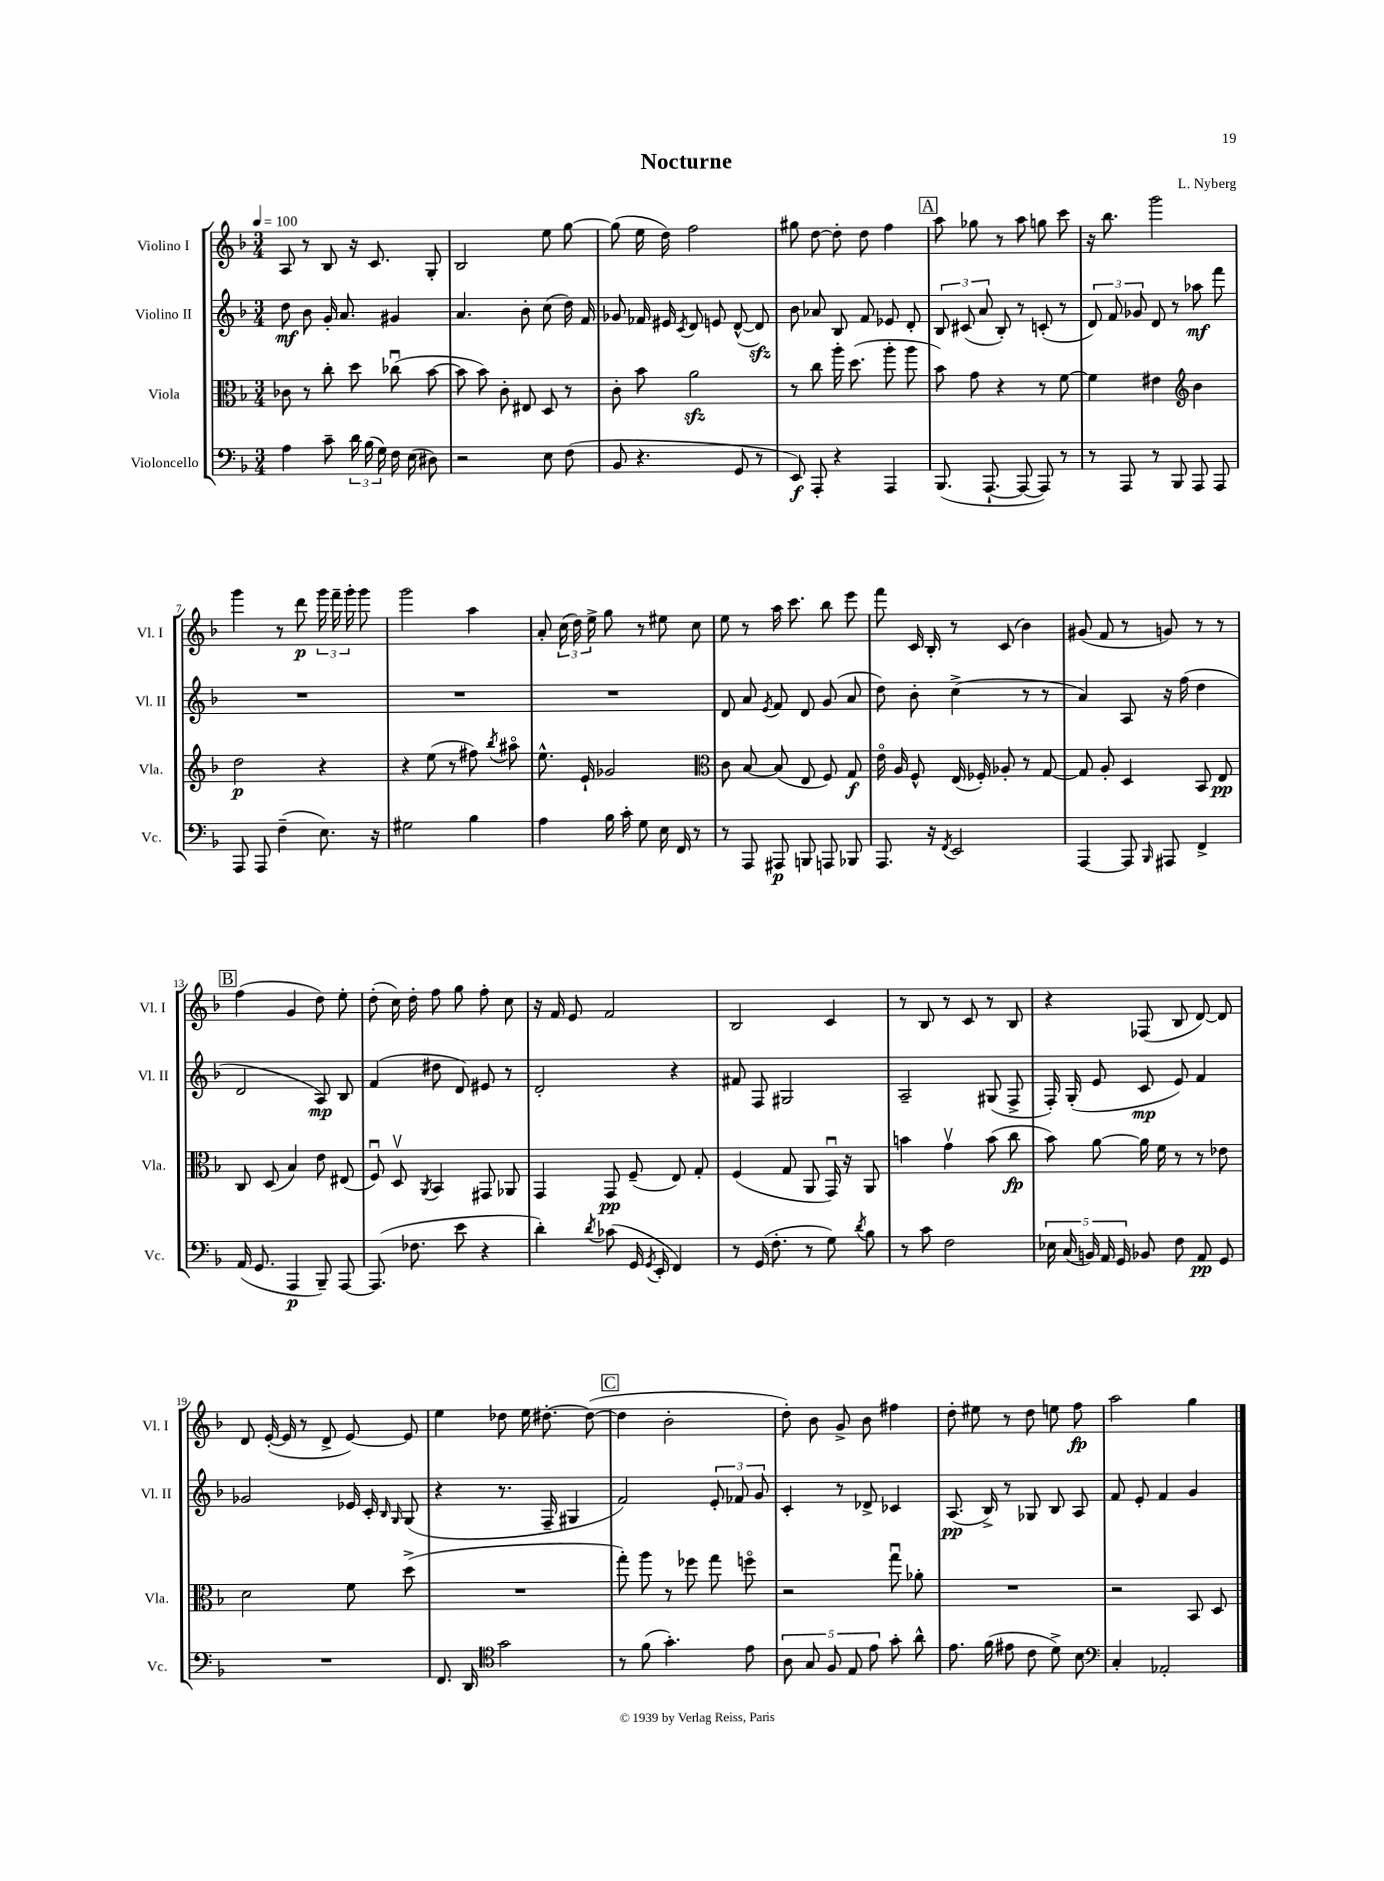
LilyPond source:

\header { title = "Nocturne" composer = "L. Nyberg" }
<<
\new StaffGroup <<
\new Staff = "s0" \with { instrumentName = "Violino I" shortInstrumentName = "Vl. I" } {
    \clef treble \key f \major \numericTimeSignature \time 3/4 \tempo 4 = 100
    \autoBeamOff a8 r8 bes8 r16 c'8. g8-. |
    bes2 e''8 g''8~ |
    g''8( e''16 d''16) f''2 |
    gis''8 d''8~ d''8-. d''8 f''4 |
    \mark \markup { \box "A" } a''8 ges''8 r8 a''8 g''8 c'''8 |
    r16 bes''8. g'''2 |
    g'''4 r8 d'''8\p \tuplet 3/2 { g'''16 f'''16-- g'''16-. } g'''8 |
    g'''2 a''4 |
    a'8-. \tuplet 3/2 { c''16( d''16) e''16-> } g''8 r8 eis''8 c''8 |
    e''8 r8 a''16 c'''8. bes''8 e'''8 |
    f'''8 c'16 bes16-. r8 c'8( bes'4) |
    gis'8( f'8 r8 g'8) r8 r8 |
    \mark \markup { \box "B" } f''4( g'4 d''8) e''8-. |
    d''8-.( c''16) d''16-. f''8 g''8 f''8-. c''8 |
    r16 f'16 e'8 f'2 |
    bes2 c'4 |
    r8 bes8 r8 c'8 r8 bes8 |
    r4 fes8( bes8 d'8~) d'8 |
    d'8 e'16~-.( e'16 r8 d'8-> e'8~) e'8 |
    e''4 des''8 e''16 dis''8.~-. dis''8~( |
    \mark \markup { \box "C" } dis''4 bes'2-. |
    d''8-.) bes'8 g'8-> bes'8 fis''4 |
    d''8-. eis''8 r8 d''8 e''8 f''8\fp |
    a''2 g''4 \bar "|." |
}
\new Staff = "s1" \with { instrumentName = "Violino II" shortInstrumentName = "Vl. II" } {
    \clef treble \key f \major \numericTimeSignature \time 3/4
    \autoBeamOff d''8\mf bes'8 g'16-. a'8. gis'4 |
    a'4. bes'8-. c''8( d''16) f'16 |
    ges'8 fes'16 eis'16 \acciaccatura { c'8 } d'8 e'8 d'8~-^( d'8\sfz) |
    bes'8 aes'8 bes8 f'8 ees'8 d'8-. |
    \mark \markup { \box "A" } \tuplet 3/2 { bes8 cis'8( a'8 } bes8-.) r8 c'8-.( r8 |
    \tuplet 3/2 { d'8) f'8 ges'8 } d'8 r8 aes''8\mf f'''8 |
    R2. |
    R2. |
    R2. |
    d'8 a'8 \acciaccatura { e'8 } f'8 d'8 g'8( a'8 |
    d''8) bes'8-. c''4->( r8 r8 |
    a'4) a8 r16 f''16( d''4 |
    \mark \markup { \box "B" } d'2 a8\mp) bes8 |
    f'4( dis''8 d'8) eis'8 r8 |
    d'2-. r4 |
    fis'8 f8 gis2 |
    a2-- gis8( f8-> |
    f16-.) g16-.( e'8 c'8\mp e'8) f'4 |
    ges'2 ees'16 c'16-. \grace { bes16 g16 } g8( |
    r4 r8. f16-- gis4 |
    \mark \markup { \box "C" } f'2) \tuplet 3/2 { e'8-. fes'8 g'8 } |
    c'4-. r8 des'8-> ces'4 |
    a8.\pp( bes16->) r8 ges8 bes8 a8 |
    f'8 e'8-. f'4 g'4 \bar "|." |
}
\new Staff = "s2" \with { instrumentName = "Viola" shortInstrumentName = "Vla." } {
    \clef alto \key f \major \numericTimeSignature \time 3/4
    \autoBeamOff ces'8 r8 c''8-. d''8 ces''8\downbow( bes'8~ |
    bes'8 bes'8) c'8-. eis8 d8 r8 |
    c'8-. bes'8 a'2\sfz |
    r8 c''8 a''16-. d''8.( a''8-. a''8 |
    \mark \markup { \box "A" } bes'8) g'8 r4 r8 f'8~ |
    f'4 eis'4 \clef treble bes'4 |
    d''2\p r4 |
    r4 e''8( r8 fis''8) \acciaccatura { bes''8 } ais''8\flageolet |
    e''8.-^ e'16-! ges'2 |
    \clef alto c'8 bes8~ bes8( e8 f8) g8\f |
    e'16\flageolet a16 f8-^ e16( fes16-.) aes8-. r8 g8~ |
    g8 a8-. d4 bes,8 e8\pp |
    \mark \markup { \box "B" } c8 d8( bes4) e'8 eis8( |
    f8\downbow) d8\upbow \acciaccatura { a,8 } bes,4 gis,8 aes,8 |
    g,4 g,8\pp f8--( e8) g8-. |
    f4( g8 a,8 g,16\downbow) r16 a,8 |
    b'4 g'4\upbow b'8( c''8\fp |
    bes'8) a'8~ a'16 f'16 r8 r8 ees'8 |
    d'2 f'8 d''8->( |
    R2. |
    \mark \markup { \box "C" } g''8-.) a''8 r8 fes''8 g''8 f''8\flageolet |
    r2 g''8\downbow aes'8-. |
    R2. |
    r2 bes,8 d8 \bar "|." |
}
\new Staff = "s3" \with { instrumentName = "Violoncello" shortInstrumentName = "Vc." } {
    \clef bass \key f \major \numericTimeSignature \time 3/4
    \autoBeamOff a4 c'8-- \tuplet 3/2 { d'16 bes16( g16) } f16 e16( dis8) |
    r2 e8 f8( |
    bes,8 r4. g,8 r8 |
    e,8\f) a,,8-. r4 a,,4 |
    \mark \markup { \box "A" } bes,,8.( a,,8.~-! a,,8~ a,,8) r8 |
    r8 a,,8 r8 bes,,8 a,,8 a,,8 |
    a,,8 a,,8 f4--( e8.) r16 |
    gis2 bes4 |
    a4 bes16 c'16-. g8 e16 f,16 r8 |
    r8 a,,8 ais,,8\p b,,8 a,,8 bes,,8 |
    a,,8. r16 \acciaccatura { f,8 } e,2 |
    a,,4~ a,,8 \grace { bes,,16 } ais,,8 f,4-> |
    \mark \markup { \box "B" } a,16( g,8. a,,4\p bes,,8--) a,,8~ |
    a,,8.( fes8. e'8 r4 |
    d'4-.) \acciaccatura { d'8 } ces'8( g,16 \acciaccatura { g,8 } e,16-. f,4) |
    r8 g,16( f8.-. r8 g8) \acciaccatura { d'8 } bes8 |
    r8 c'8 f2 |
    \tuplet 5/4 { ees16 c16( b,16) a,16 g,16 } bes,8 f8 a,8\pp g,8 |
    R2. |
    f,8. d,16 \clef tenor g'2 |
    \mark \markup { \box "C" } r8 f'8( g'4.-.) e'8 |
    \tuplet 5/4 { a8 g8 f8 e8 e'8 } g'8-. a'8-^ |
    e'8. f'16( eis'8 c'8 d'8->) bes8 |
    \clef bass c4-. aes,2-. \bar "|." |
}
>>
>>
